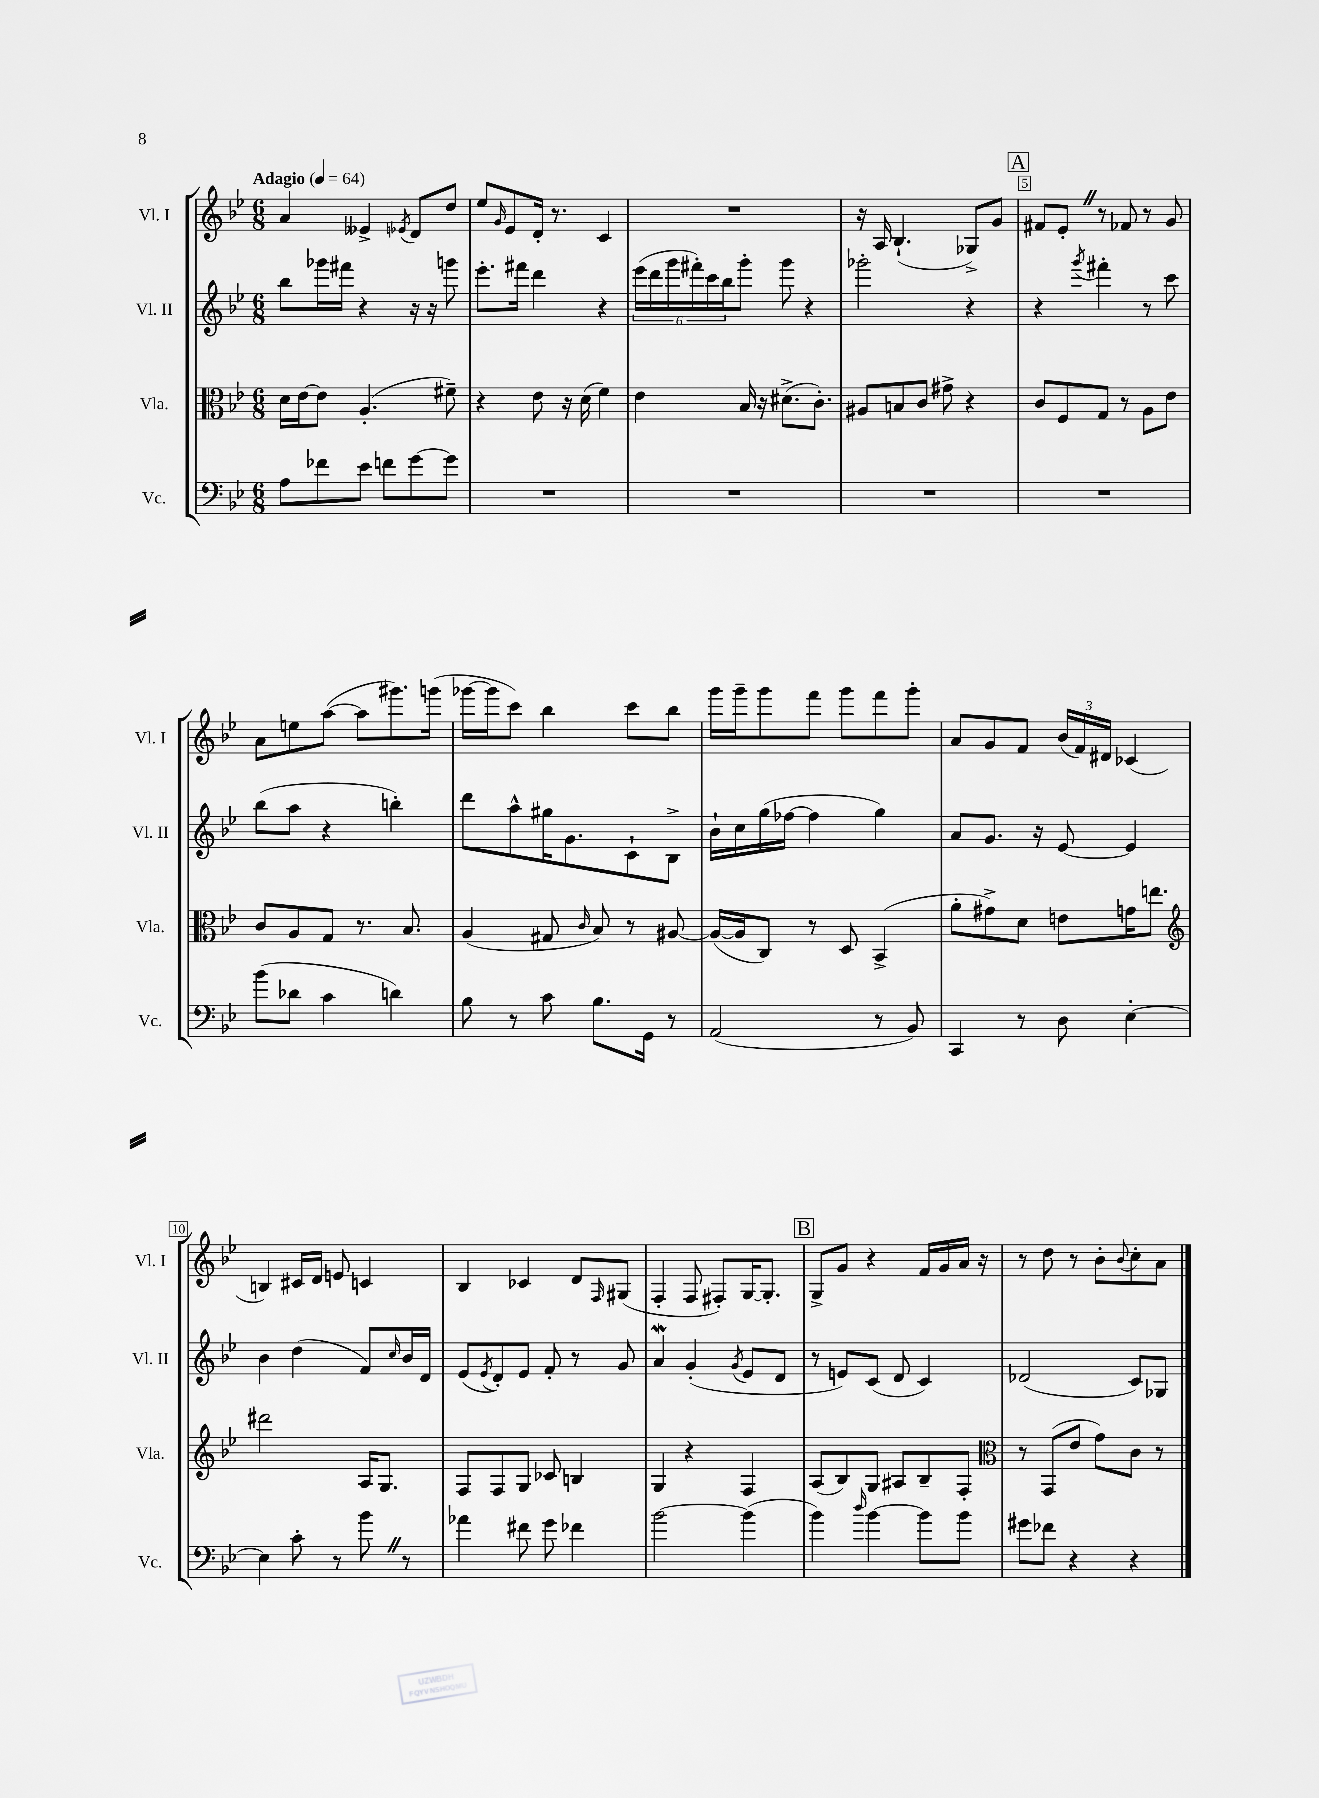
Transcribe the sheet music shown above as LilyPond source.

<<
\new StaffGroup <<
\new Staff = "s0" \with { instrumentName = "Vl. I" shortInstrumentName = "Vl. I" } {
    \clef treble \key bes \major \numericTimeSignature \time 6/8 \tempo "Adagio" 4 = 64
    a'4 eeses'4-> \acciaccatura { ees'8 } d'8 d''8 |
    ees''8 \grace { g'16 } ees'8 d'16-. r8. c'4 |
    R2. |
    r16 a16 bes4.-!( ges8->) g'8 |
    \mark \markup { \box "A" } fis'8 ees'8-. \once \override BreathingSign.text = \markup { \musicglyph "scripts.caesura.straight" } \breathe r8 fes'8 r8 g'8 |
    a'8 e''8 a''8~( a''8 gis'''8.) g'''16( |
    ges'''16~ ges'''16 c'''8) bes''4 c'''8 bes''8 |
    g'''16 g'''16-- g'''8 f'''8 g'''8 f'''8 g'''8-. |
    a'8 g'8 f'8 \tuplet 3/2 { bes'16( f'16) dis'16 } ces'4( |
    b4) cis'16 d'16 e'8 c'4 |
    bes4 ces'4 d'8 \grace { f16 } gis8( |
    f4-. f8 fis8-.) g16~ g8.-. |
    \mark \markup { \box "B" } g8-> g'8 r4 f'16 g'16 a'16 r16 |
    r8 d''8 r8 bes'8-. \appoggiatura { bes'8 } c''8-. a'8 \bar "|." |
}
\new Staff = "s1" \with { instrumentName = "Vl. II" shortInstrumentName = "Vl. II" } {
    \clef treble \key bes \major \numericTimeSignature \time 6/8
    bes''8 ges'''16 fis'''16 r4 r16 r16 g'''8 |
    ees'''8.-. fis'''16 d'''4 r4 |
    \tuplet 6/4 { ees'''16( d'''16 g'''16 fis'''16-.) c'''16 bes''16 } g'''8-. g'''8 r4 |
    ges'''2-. r4 |
    \mark \markup { \box "A" } r4 \acciaccatura { g'''8 } fis'''4-. r8 c'''8 |
    bes''8( a''8 r4 b''4-.) |
    d'''8 a''8-^ gis''16 g'8. c'8-! bes8-> |
    bes'16-! c''16 g''16( fes''16~ fes''4 g''4) |
    a'8 g'8. r16 ees'8~ ees'4 |
    bes'4 d''4( f'8) \grace { c''16 } bes'16 d'16 |
    ees'8( \acciaccatura { ees'8 } d'8-.) ees'8 f'8-. r8 g'8 |
    a'4\mordent g'4-.( \acciaccatura { g'8 } ees'8 d'8 |
    \mark \markup { \box "B" } r8 e'8) c'8( d'8 c'4) |
    des'2( c'8) ges8 \bar "|." |
}
\new Staff = "s2" \with { instrumentName = "Vla." shortInstrumentName = "Vla." } {
    \clef alto \key bes \major \numericTimeSignature \time 6/8
    d'16 ees'16~ ees'8 a4.-.( fis'8--) |
    r4 ees'8 r16 d'16( f'4) |
    ees'4 bes16 r16 dis'8.->( c'8.-.) |
    ais8 b8 c'8 gis'8-> r4 |
    \mark \markup { \box "A" } c'8 f8 g8 r8 a8 ees'8 |
    c'8 a8 g8 r8. bes8. |
    a4( gis8 \grace { c'16 } bes8) r8 ais8~ |
    ais16~( ais16 c8) r8 d8 bes,4->( |
    a'8-. gis'8->) d'8 e'8 g'16 e''8. |
    \clef treble dis'''2 a16 g8. |
    f8 f8 g8 ces'8 b4 |
    g4 r4 f4 |
    \mark \markup { \box "B" } a8( bes8) g8 ais8 bes8-- f8-. |
    \clef alto r8 g,8( ees'8 g'8) c'8 r8 \bar "|." |
}
\new Staff = "s3" \with { instrumentName = "Vc." shortInstrumentName = "Vc." } {
    \clef bass \key bes \major \numericTimeSignature \time 6/8
    a8 fes'8 ees'8 f'8 g'8~ g'8 |
    R2. |
    R2. |
    R2. |
    \mark \markup { \box "A" } R2. |
    bes'8( des'8 c'4 d'4) |
    bes8 r8 c'8 bes8. g,16 r8 |
    a,2( r8 bes,8) |
    c,4 r8 d8 ees4~-. |
    ees4 c'8-. r8 bes'8 \once \override BreathingSign.text = \markup { \musicglyph "scripts.caesura.straight" } \breathe r8 |
    aes'4 fis'8 g'8 fes'4 |
    bes'2~ bes'4( |
    \mark \markup { \box "B" } bes'4) \grace { d''16 } bes'4~ bes'8 bes'8 |
    gis'8 fes'8 r4 r4 \bar "|." |
}
>>
>>
\layout { \context { \Score \override BarNumber.break-visibility = ##(#f #t #t) barNumberVisibility = #(every-nth-bar-number-visible 5) \override BarNumber.stencil = #(make-stencil-boxer 0.1 0.3 ly:text-interface::print) } }
